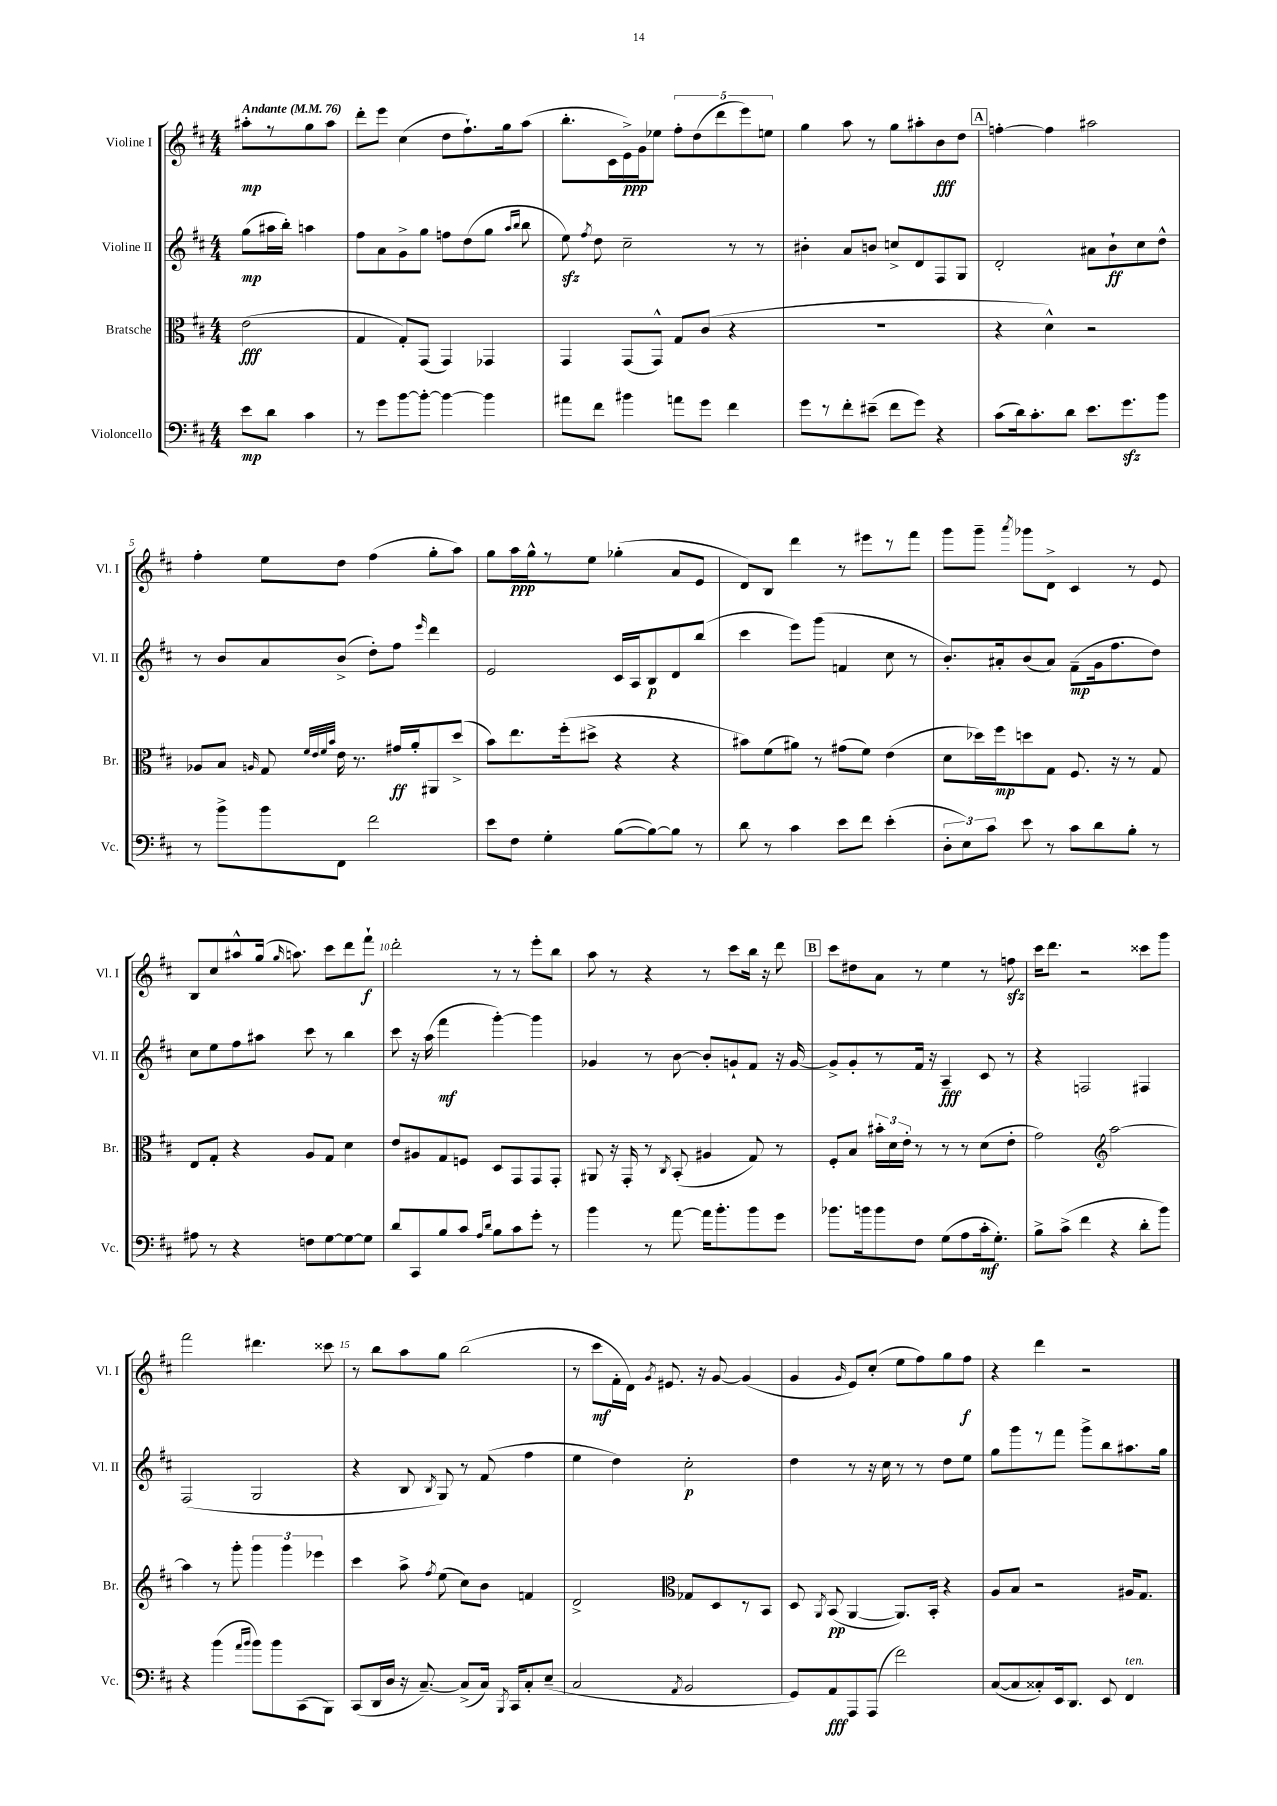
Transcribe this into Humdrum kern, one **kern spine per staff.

**kern	**dynam	**kern	**dynam	**kern	**dynam	**kern	**dynam
*part4	*part4	*part3	*part3	*part2	*part2	*part1	*part1
*staff4	*staff4	*staff3	*staff3	*staff2	*staff2	*staff1	*staff1
*I"Violoncello	*	*I"Bratsche	*	*I"Violine II	*	*I"Violine I	*
*I'Vc.	*	*I'Br.	*	*I'Vl. II	*	*I'Vl. I	*
*clefF4	*	*clefC3	*	*clefG2	*	*clefG2	*
*k[f#c#]	*	*k[f#c#]	*	*k[f#c#]	*	*k[f#c#]	*
*M4/4	*	*M4/4	*	*M4/4	*	*M4/4	*
*MM76	*	*MM76	*	*MM76	*	*MM76	*
=	=	=	=	=	=	=	=
!	!	!	!	!	!	!LO:TX:a:B:t=Andante	!
8e\L	mp	(2e\	fff	(8gg\L	mp	8aa#X'\L	mp
8d\J	.	.	.	16aa#X\L	.	8r	.
.	.	.	.	16bb'\JJ)	.	.	.
4c#\	.	.	.	4aan\	.	8gg\	.
.	.	.	.	.	.	8aa#\J	.
=1	=1	=1	=1	=1	=1	=1	=1
8r	.	4G/	.	8ff#\L	.	8ddd'\L	.
8g\L	.	.	.	8a\	.	8eee\J	.
[8b\	.	8G'/L)	.	8g^\	.	(4cc#\	.
8b'\J_	.	(8GG/J	.	8gg\J	.	.	.
4b\_	.	4GG/)	.	8ffn\L	.	8dd\L	.
.	.	.	.	(8dd\	.	8.ff#`\)	.
4b\]	.	4GG-X/	.	8gg\J	.	.	.
.	.	.	.	.	.	16gg\k	.
.	.	.	.	16qqaa/LL	.	.	.
.	.	.	.	16qqbb/JJ	.	.	.
.	.	.	.	8bb\	.	(8aa\J	.
=2	=2	=2	=2	=2	=2	=2	=2
8a#X\L	.	4GG/	.	8eezz\)	.	8.bb'\L	.
.	.	.	.	8qff#/	.	.	.
8f#\J	.	.	.	8dd\	.	.	.
.	.	.	.	.	.	16c#\L	.
4b#X\	.	(8GG/L	.	2cc#~\	.	16e^\)	ppp
.	.	.	.	.	.	16g\J	.
.	.	8GG^^/J)	.	.	.	8ee-X\J	.
8an\L	.	8G/L	.	.	.	10ff#'\L	.
.	.	.	.	.	.	(10dd\	.
8g\J	.	(8c#/J	.	.	.	.	.
.	.	.	.	.	.	10ddd\	.
4f#\	.	4r	.	8r	.	.	.
.	.	.	.	.	.	10eee\)	.
.	.	.	.	8r	.	.	.
.	.	.	.	.	.	10een\J	.
=3	=3	=3	=3	=3	=3	=3	=3
8g\L	.	1r	.	4b#X'\	.	4gg\	.
8r	.	.	.	.	.	.	.
8f#'\	.	.	.	8a/L	.	8aa\	.
(8e#X~\J	.	.	.	8bn/J	.	8r	.
8f#\L	.	.	.	8ccn^/L	.	8gg\L	.
8g\J)	.	.	.	8d/	.	8aa#X'\	.
4r	.	.	.	8F#/	.	8b\	fff
.	.	.	.	8G/J	.	8dd\J	.
!!LO:REH:place=s1:t=A
=4	=4	=4	=4	=4	=4	=4	=4
(8c#\L	.	4r	.	2d'/	.	[4ffn'\	.
16d\k)	.	.	.	.	.	.	.
8.c#'\	.	.	.	.	.	.	.
.	.	4d^^\)	.	.	.	4ff\]	.
8d\J	.	.	.	.	.	.	.
8.e\L	.	2r	.	8a#X\L	.	2aa#X\	.
.	.	.	.	8b`\	ff	.	.
8.gzz\	.	.	.	.	.	.	.
.	.	.	.	8cc#\	.	.	.
8b\J	.	.	.	8dd^^\J	.	.	.
!!LO:LB:g=z
=5	=5	=5	=5	=5	=5	=5	=5
8r	.	8A-X/L	.	8r	.	4ff#'\	.
8b^\L	.	8B/J	.	8b/L	.	.	.
.	.	16qqAn/	.	.	.	.	.
8b\	.	8G/	.	8a/	.	8ee\L	.
.	.	32qqf#/LLL	.	.	.	.	.
.	.	32qqe/	.	.	.	.	.
.	.	32qqf#/	.	.	.	.	.
.	.	32qqb/JJJ	.	.	.	.	.
8FF#\J	.	16e\	.	(8b^/J	.	8dd\J	.
.	.	8.r	.	.	.	.	.
2f#\	.	.	.	8dd'\L)	.	(4ff#\	.
.	.	16g#X/LL	ff	8ff#\J	.	.	.
.	.	16a'/J	.	.	.	.	.
.	.	.	.	16qqeee/	.	.	.
.	.	8AA#X/	.	4ddd\	.	8gg'\L	.
.	.	(8dd^/J	.	.	.	8aa\J)	.
=6	=6	=6	=6	=6	=6	=6	=6
8e\L	.	8b\L)	.	2e/	.	8gg\L	.
8F#\J	.	8.ee\	.	.	.	16aa\L	ppp
.	.	.	.	.	.	16gg^^\J	.
4G'\	.	.	.	.	.	8r	.
.	.	(16ff#'\k	.	.	.	.	.
.	.	8dd#X^\J	.	.	.	8ee\J	.
([8B\L	.	4r	.	16c#/LL	.	(4gg-X'\	.
.	.	.	.	16A/J	.	.	.
8B\_)	.	.	.	8B/	p	.	.
8B\J]	.	4r	.	8d/	.	8a/L	.
8r	.	.	.	(8bb/J	.	8e/J	.
=7	=7	=7	=7	=7	=7	=7	=7
8d\	.	8b#X\L)	.	4ccc#\	.	8d/L)	.
8r	.	(8f#\	.	.	.	8B/J	.
4c#\	.	8a#X\J)	.	8eee\L)	.	4ddd\	.
.	.	8r	.	(8ggg\J	.	.	.
8e\L	.	(8g#X\L	.	4fn/	.	8r	.
8f#\J	.	8f#\J)	.	.	.	8eee#X\L	.
(4e'\	.	(4e\	.	8cc#\	.	8r	.
.	.	.	.	8r	.	8fff#\J	.
=8	=8	=8	=8	=8	=8	=8	=8
12D'\L	.	8d\L	.	8.b'/L)	.	8ggg\L	.
12E\)	.	.	.	.	.	.	.
.	.	16dd-X\L)	.	.	.	8ggg~\J	.
12c#\J	.	.	.	.	.	.	.
.	.	16ff#\J	mp	16a#X'/k	.	.	.
.	.	.	.	.	.	8qaaa/	.
8e\	.	8ddn\	.	(8b/	.	8ggg-X\L	.
8r	.	8G\J	.	8a#/J)	.	8d^\J	.
8c#\L	.	8.F#/	.	(8f#~\L	mp	4c#/	.
8d\	.	.	.	16g\k	.	.	.
.	.	16r	.	8.ff#\	.	.	.
8B'\J	.	8r	.	.	.	8r	.
8r	.	8G/	.	8dd\J)	.	8e/	.
!!LO:LB:g=z
=9	=9	=9	=9	=9	=9	=9	=9
8A#X\	.	8E/L	.	8cc#\L	.	8B/L	.
8r	.	8G'/J	.	8ee\	.	8cc#/	.
4r	.	4r	.	8ff#\	.	8aa#X^^/	.
.	.	.	.	8aa#X\J	.	(16gg/Jk	.
.	.	.	.	.	.	16qqgg/	.
.	.	.	.	.	.	8.aan\)	.
8Fn\L	.	8A/L	.	8ccc#\	.	.	.
[8G\	.	8G/J	.	8r	.	8ccc#\L	.
8G\_	.	4d\	.	4bb\	.	8ddd\	.
8G\J]	.	.	.	.	.	8fff#`\J	f
=10	=10	=10	=10	=10	=10	=10	=10
8d/L	.	8e/L	.	8ccc#\	.	2ddd'\	.
8CC#/	.	8A#X/	.	16r	.	.	.
.	.	.	.	(16aa\	.	.	.
8B/	.	8G/	.	4fff#\	mf	.	.
8c#/J	.	8Fn/J	.	.	.	.	.
16qqA/LL	.	.	.	.	.	.	.
16qqd/JJ	.	.	.	.	.	.	.
8B\L	.	8D/L	.	[4ggg'\)	.	8r	.
8c#\	.	8GG/	.	.	.	8r	.
8g'\J	.	8GG/	.	4ggg\]	.	8eee'\L	.
8r	.	8GG'/J	.	.	.	8bb\J	.
=11	=11	=11	=11	=11	=11	=11	=11
4b\	.	8AA#X/	.	4g-X/	.	8aa\	.
.	.	16r	.	.	.	8r	.
.	.	16GG'/	.	.	.	.	.
8r	.	8r	.	8r	.	4r	.
.	.	8qC#/	.	.	.	.	.
[8a\	.	(8BB'/	.	[8b\	.	.	.
16a\KL]	.	4A#X/	.	8b'/L]	.	8r	.
8.b'\	.	.	.	.	.	.	.
.	.	.	.	8gn`/	.	8ccc#\L	.
8b\	.	8G/)	.	8f#/J	.	16bb\Jk	.
.	.	.	.	.	.	16r	.
8g\J	.	8r	.	16r	.	8ddd\	.
.	.	.	.	[16g/	.	.	.
!!LO:REH:place=s1:t=B
=12	=12	=12	=12	=12	=12	=12	=12
8.b-X\L	.	8F#'/L	.	8g^/L]	.	8ccc#\L	.
.	.	8B/J	.	8g'/	.	8dd#X\	.
16bn\k	.	.	.	.	.	.	.
8b\	.	24b#X'\LL	.	8r	.	8a\J	.
.	.	24d\	.	.	.	.	.
.	.	24e'\JJ	.	.	.	.	.
8F#\J	.	8r	.	16f#/Jk	.	8r	.
.	.	.	.	16r	.	.	.
(8G\L	.	8r	.	4A~/	fff	4ee\	.
8A\	.	8r	.	.	.	.	.
16c#'\k	mf	(8d\L	.	8c#/	.	8r	.
8.G'\J)	.	.	.	.	.	.	.
.	.	8e'\J	.	8r	.	8ffnzz\	.
=13	=13	=13	=13	=13	=13	=13	=13
8B^\L	.	2g\)	.	4r	.	16ccc#\KL	.
.	.	.	.	.	.	8.ddd\J	.
(8c#^\J	.	.	.	.	.	.	.
4f#\	.	.	.	2Fn/	.	2r	.
*	*	*clefG2	*	*	*	*	*
4r	.	[2aa\	.	.	.	.	.
8d'\L	.	.	.	4F#X/	.	8ccc##X\L	.
8b\J)	.	.	.	.	.	8ggg\J	.
!!LO:LB:g=z
=14	=14	=14	=14	=14	=14	=14	=14
4r	.	4aa\]	.	(2F#/	.	2fff#\	.
(4b\	.	8r	.	.	.	.	.
.	.	8ggg'\	.	.	.	.	.
16qqa/LL	.	.	.	.	.	.	.
16qqb/JJ	.	.	.	.	.	.	.
8b\L)	.	6ggg\	.	2G/	.	4.ddd#X\	.
8b\	.	.	.	.	.	.	.
.	.	6ggg\	.	.	.	.	.
(8CC#\	.	.	.	.	.	.	.
.	.	6eee-X\	.	.	.	.	.
8BBB\J)	.	.	.	.	.	8ccc##X\	.
=15	=15	=15	=15	=15	=15	=15	=15
(8CC#/L	.	4ccc#\	.	4r	.	8r	.
16DD/L	.	.	.	.	.	8bb\L	.
16D/JJ	.	.	.	.	.	.	.
16r	.	8aa^\	.	8B/	.	8aa\	.
[8.C#~/)	.	.	.	.	.	.	.
.	.	8qff#/	.	8qB/	.	.	.
.	.	(8ee\	.	8G/)	.	8gg\J	.
(8C#^/L]	.	8cc#\L)	.	8r	.	(2bb\	.
16C#/Jk)	.	8b\J	.	(8f#/	.	.	.
8qBBB/	.	.	.	.	.	.	.
16CC#/KL	.	.	.	.	.	.	.
8C#'/	.	4fn/	.	4ff#\	.	.	.
(8E~/J	.	.	.	.	.	.	.
=16	=16	=16	=16	=16	=16	=16	=16
2C#/	.	2d^/	.	4ee\	.	8r	.
.	.	.	.	.	.	8ccc#\L	mf
.	.	.	.	4dd\)	.	16f#'\L	.
.	.	.	.	.	.	16d\JJ)	.
.	.	.	.	.	.	8qg/	.
.	.	.	.	.	.	8.e#X/	.
8qAA/	.	.	.	.	.	.	.
*	*	*clefC3	*	*	*	*	*
2BB/	.	8G-X/L	.	2cc#'\	p	.	.
.	.	.	.	.	.	16r	.
.	.	8D/	.	.	.	[8g/	.
.	.	8r	.	.	.	(4g/]	.
.	.	8BB/J	.	.	.	.	.
=17	=17	=17	=17	=17	=17	=17	=17
8GG/L)	.	8D/	.	4dd\	.	4g/	.
.	.	8qAA/	.	.	.	.	.
8AA/	fff	(8BB/	pp	.	.	.	.
.	.	.	.	.	.	16qqg/	.
8AAA/	.	[4AA/	.	8r	.	8e/L)	.
(8AAA/J	.	.	.	16r	.	(8cc#'/J	.
.	.	.	.	16cc#\	.	.	.
2f#\)	.	8.AA/L])	.	8r	.	8ee\L	.
.	.	.	.	8r	.	8ff#\)	.
.	.	16BB'/Jk	.	.	.	.	.
.	.	4r	.	8dd\L	.	8gg\	.
.	.	.	.	8ee\J	.	8ff#\J	f
=18	=18	=18	=18	=18	=18	=18	=18
([8C#/L	.	8A/L	.	8gg\L	.	4r	.
8C#/]	.	8B/J	.	8ggg\	.	.	.
8C##X'/)	.	2r	.	8r	.	4ddd\	.
16EE/k	.	.	.	8fff#\J	.	.	.
8.DD/J	.	.	.	.	.	.	.
.	.	.	.	8ggg^\L	.	2r	.
8EE/	.	.	.	8bb\	.	.	.
!LO:TX:a:i:t=ten.	!	!	!	!	!	!	!
4FF#/	.	16A#X/KL	.	8.aa#X\	.	.	.
.	.	8.G/J	.	.	.	.	.
.	.	.	.	16gg\Jk	.	.	.
==	==	==	==	==	==	==	==
*-	*-	*-	*-	*-	*-	*-	*-
